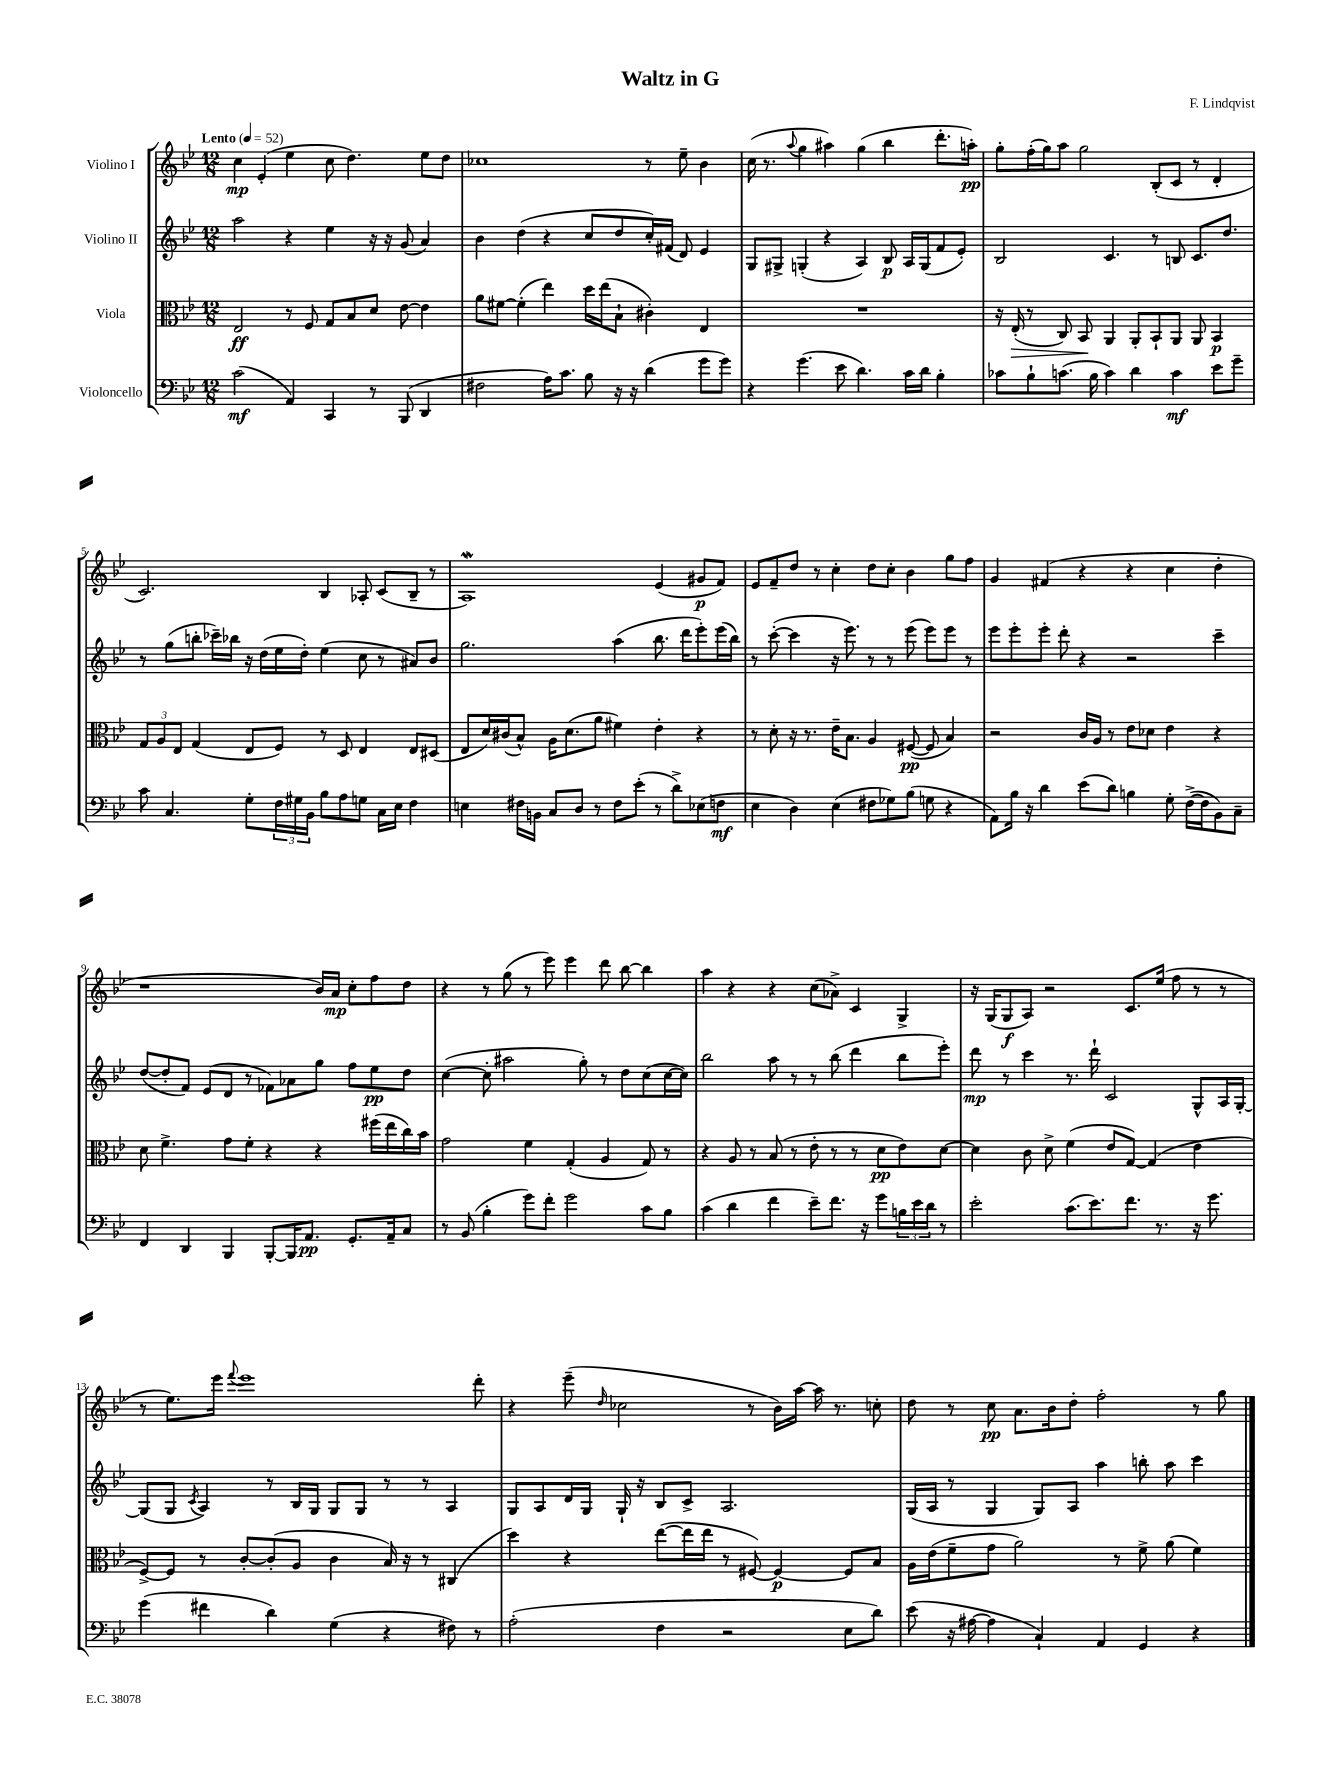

**kern	**dynam	**kern	**dynam	**kern	**dynam	**kern	**dynam
*part4	*part4	*part3	*part3	*part2	*part2	*part1	*part1
*staff4	*staff4	*staff3	*staff3	*staff2	*staff2	*staff1	*staff1
*I"Violoncello	*	*I"Viola	*	*I"Violino II	*	*I"Violino I	*
*clefF4	*	*clefC3	*	*clefG2	*	*clefG2	*
*k[b-e-]	*	*k[b-e-]	*	*k[b-e-]	*	*k[b-e-]	*
*M12/8	*	*M12/8	*	*M12/8	*	*M12/8	*
*MM52	*	*MM52	*	*MM52	*	*MM52	*
=1	=1	=1	=1	=1	=1	=1	=1
!	!	!	!	!	!	!LO:TX:a:B:t=Lento	!
(2c\	mf	2E-/	ff	2aa\	.	4cc\	mp
.	.	.	.	.	.	(4e-'/	.
4AA/)	.	8r	.	4r	.	4ee-\	.
.	.	8F/	.	.	.	.	.
4CC/	.	8G/L	.	4ee-\	.	8cc\	.
.	.	8B-/	.	.	.	4.dd\)	.
8r	.	8d/J	.	16r	.	.	.
.	.	.	.	16r	.	.	.
(8BBB-/	.	[8e-\	.	(8g/	.	.	.
4DD/	.	4e-\]	.	4a/)	.	8ee-\L	.
.	.	.	.	.	.	8dd\J	.
=2	=2	=2	=2	=2	=2	=2	=2
2F#X\	.	8a\L	.	4b-\	.	1cc-X	.
.	.	[8f#X\J	.	.	.	.	.
.	.	(4f#'\]	.	(4dd\	.	.	.
16A\KL)	.	4ee-\)	.	4r	.	.	.
8.c\J	.	.	.	.	.	.	.
8B-\	.	16dd\LL	.	8cc/L	.	.	.
.	.	(16ee-\J	.	.	.	.	.
16r	.	8B-`\J	.	8dd/	.	.	.
16r	.	.	.	.	.	.	.
(4d\	.	4c#X'\)	.	16cc'/L)	.	8r	.
.	.	.	.	(16f#X/JJ	.	.	.
.	.	.	.	8d/)	.	8ee-~\	.
8g\L	.	4E-/	.	4e-/	.	4b-\	.
8g\J)	.	.	.	.	.	.	.
=3	=3	=3	=3	=3	=3	=3	=3
4r	.	1.r	.	8G/L	.	(16cc\	.
.	.	.	.	.	.	8.r	.
.	.	.	.	8G#X^/J	.	.	.
.	.	.	.	.	.	8qqaa/	.
(4.g\	.	.	.	(4Gn'/	.	4gg\	.
.	.	.	.	4r	.	4aa#X\)	.
8e-\	.	.	.	.	.	.	.
4.d\)	.	.	.	4A/)	.	(4gg\	.
.	.	.	.	8B-/	p	4bb-\	.
16c\LL	.	.	.	16A/LL	.	.	.
16d\JJ	.	.	.	(16G/J	.	.	.
4B-'\	.	.	.	8f/	.	8.ddd'\L	.
.	.	.	.	8e-'/J)	.	.	.
.	.	.	.	.	.	16aan'\Jk)	pp
=4	=4	=4	=4	=4	=4	=4	=4
8c-X\L	.	16r	.	2B-/	.	8gg'\L	.
!	!	!	!LO:HP:b	!	!	!	!
.	.	(16E-'/	>	.	.	.	.
8B-`\	.	8r	.	.	.	(16ff'\L	.
.	.	.	.	.	.	16gg\J)	.
(8.cn\J	.	8C/)	.	.	.	8aa\J	.
.	.	8BB-/	.	.	.	2gg\	.
16B-\	.	.	.	.	.	.	.
4c\)	.	4AA/	]	4.c/	.	.	.
4d\	.	8AA'/L	.	.	.	.	.
.	.	8BB-`/	.	8r	.	(8B-'/L	.
4c\	mf	8AA/J	.	8Bn/	.	8c/J	.
.	.	8AA/	.	8.c/L	.	8r	.
8e-\L	.	4BB-/	p	.	.	4d'/	.
.	.	.	.	8.dd/J	.	.	.
8g~\J	.	.	.	.	.	.	.
!!LO:LB:g=z
=5	=5	=5	=5	=5	=5	=5	=5
8c\	.	12G/L	.	8r	.	2.c/)	.
.	.	12A/	.	.	.	.	.
4.C/	.	.	.	(8gg\L	.	.	.
.	.	12E-/J	.	.	.	.	.
.	.	(4G/	.	8bbn'\J	.	.	.
.	.	.	.	16ccc-X~\LL)	.	.	.
.	.	.	.	16bb-X\JJ	.	.	.
8G'\L	.	8E-/L	.	16r	.	.	.
.	.	.	.	(16dd\LL	.	.	.
24F\L	.	8F/J)	.	16ee-\	.	.	.
24G#X\	.	.	.	.	.	.	.
.	.	.	.	16dd'\JJ)	.	.	.
24BB-\JJ	.	.	.	.	.	.	.
8B-\L	.	8r	.	(4ee-\	.	4B-/	.
8A\	.	8D/	.	.	.	.	.
8Gn\J	.	4E-/	.	8cc\	.	8A-X'/	.
16C\LL	.	.	.	8r	.	(8c/L	.
16E-\JJ	.	.	.	.	.	.	.
4F\	.	8E-/L	.	8a#X/L)	.	8B-~/J	.
.	.	(8D#X/J	.	8b-/J	.	8r	.
=6	=6	=6	=6	=6	=6	=6	=6
4En\	.	8E-/L	.	2.gg\	.	1AW)	.
.	.	16d/L)	.	.	.	.	.
.	.	(16c#X/J	.	.	.	.	.
16F#X\LL	.	8B-^^/J)	.	.	.	.	.
16BBn\JJ	.	.	.	.	.	.	.
8C/L	.	16A\KL	.	.	.	.	.
.	.	(8.d\	.	.	.	.	.
8D/J	.	.	.	.	.	.	.
8r	.	8a\J	.	.	.	.	.
8F#\L	.	4f#X\)	.	(4aa\	.	.	.
(8e-'\J	.	.	.	.	.	.	.
8r	.	4e-'\	.	8.bb-\	.	(4e-/	.
8d^\L)	.	.	.	.	.	.	.
.	.	.	.	16ddd\KL	.	.	.
(8E-X\	.	4r	.	8eee-'\)	.	8g#X/L	p
8Fn\J	mf	.	.	(16eee-\L	.	8f/J)	.
.	.	.	.	16bb-\JJ)	.	.	.
=7	=7	=7	=7	=7	=7	=7	=7
4E-\	.	8r	.	8r	.	8e-/L	.
.	.	8d'\	.	([8ccc'\	.	8f~/	.
4D\)	.	16r	.	4ccc\]	.	8dd/J	.
.	.	8.r	.	.	.	.	.
.	.	.	.	.	.	8r	.
(4E-\	.	16e-~\KL	.	16r	.	4cc'\	.
.	.	8.B-\J	.	8.eee-\)	.	.	.
8F#X\L	.	4A/	.	8r	.	8dd\L	.
8G-X\)	.	.	.	8r	.	8cc'\J	.
(8B-\J	.	([8F#X/	pp	(8eee-\	.	4b-\	.
8Gn\	.	8F#/]	.	8eee-\L)	.	.	.
4r	.	4B-/)	.	8eee-\J	.	8gg\L	.
.	.	.	.	8r	.	8ff\J	.
=8	=8	=8	=8	=8	=8	=8	=8
8AA\L)	.	2r	.	8eee-\L	.	4g/	.
16B-\Jk	.	.	.	8eee-'\	.	.	.
16r	.	.	.	.	.	.	.
4d\	.	.	.	8eee-'\J	.	(4f#X/	.
.	.	.	.	8ddd'\	.	.	.
(8e-\L	.	16c/LL	.	4r	.	4r	.
.	.	16A/JJ	.	.	.	.	.
8d\J)	.	8r	.	.	.	.	.
4Bn\	.	8e-\L	.	2r	.	4r	.
.	.	8d-X\J	.	.	.	.	.
8G'\	.	4e-\	.	.	.	4cc\	.
([16F^\LL	.	.	.	.	.	.	.
16F\J]	.	.	.	.	.	.	.
8BB-\)	.	4r	.	4ccc~\	.	4dd'\	.
8C~\J	.	.	.	.	.	.	.
!!LO:LB:g=z
=9	=9	=9	=9	=9	=9	=9	=9
4FF/	.	8d\	.	([8dd/L	.	1r	.
.	.	4.f^\	.	8dd'/]	.	.	.
4DD/	.	.	.	8f/J)	.	.	.
.	.	.	.	(8e-/L	.	.	.
4BBB-/	.	8g\L	.	8d/J	.	.	.
.	.	8f'\J	.	8r	.	.	.
[8BBB-'/L	.	4r	.	8f-X\L)	.	.	.
16BBB-/K]	.	.	.	8a-X\	.	.	.
8.AA/J	pp	.	.	.	.	.	.
.	.	4r	.	8gg\J	.	16b-/LL)	.
.	.	.	.	.	.	16a/JJ	mp
8.GG'/L	.	.	.	8ff\L	.	8cc'\L	.
.	.	(16ff#X\LL	.	8ee-\	pp	8ff\	.
16AA~/k	.	16ee-\	.	.	.	.	.
8C/J	.	16cc\)	.	8dd\J	.	8dd\J	.
.	.	16b-\JJ	.	.	.	.	.
=10	=10	=10	=10	=10	=10	=10	=10
8r	.	2g\	.	([4cc\	.	4r	.
(8BB-/	.	.	.	.	.	.	.
4B-'\	.	.	.	8cc'\]	.	8r	.
.	.	.	.	2aa#X\	.	(8gg\	.
8g\L)	.	4f\	.	.	.	8r	.
8f'\J	.	.	.	.	.	8eee-\)	.
2g\	.	(4G'/	.	.	.	4eee-\	.
.	.	.	.	8gg'\)	.	.	.
.	.	4A/	.	8r	.	8ddd\	.
.	.	.	.	8dd\L	.	[8bb-\	.
8c\L	.	8G/)	.	(8cc\	.	4bb-\]	.
8B-\J	.	8r	.	[16cc\L	.	.	.
.	.	.	.	16cc\JJ])	.	.	.
=11	=11	=11	=11	=11	=11	=11	=11
(4c\	.	4r	.	2bb-\	.	4aa\	.
4d\	.	8A/	.	.	.	4r	.
.	.	8r	.	.	.	.	.
4f\	.	(8B-/	.	8aa\	.	4r	.
.	.	8r	.	8r	.	.	.
8e-~\L)	.	8e-'\	.	8r	.	(8cc\L	.
8.f\J	.	8r	.	(8bb-\	.	8a-X^\J)	.
.	.	8r	.	4ddd\	.	4c/	.
16r	.	.	.	.	.	.	.
8g\L	.	8d\L	pp	.	.	.	.
24Bn\L	.	8e-\)	.	8bb-\L	.	4G^/	.
24e-\	.	.	.	.	.	.	.
24d\JJ	.	.	.	.	.	.	.
8r	.	[8d\J	.	8eee-'\J)	.	.	.
=12	=12	=12	=12	=12	=12	=12	=12
2e-'\	.	4d\]	.	8ddd\	mp	16r	.
.	.	.	.	.	.	(16G/KL	.
.	.	.	.	8r	.	8G/	f
.	.	8c\	.	4ccc\	.	8A/J)	.
.	.	8d^\	.	.	.	2r	.
(8.c\L	.	(4f\	.	8.r	.	.	.
8.e-\)	.	.	.	16ddd`\	.	.	.
.	.	8e-/L	.	2c/	.	.	.
8.f\J	.	[8G/J)	.	.	.	8.c/L	.
.	.	(4G/]	.	.	.	.	.
8.r	.	.	.	.	.	(16ee-/Jk	.
.	.	.	.	.	.	8ff\	.
16r	.	4e-\	.	8G^^/L	.	8r	.
8.g\	.	.	.	.	.	.	.
.	.	.	.	16A/L	.	8r	.
.	.	.	.	[16G'/JJ	.	.	.
!!LO:LB:g=z
=13	=13	=13	=13	=13	=13	=13	=13
(4g\	.	[8F^/L)	.	(8G/L]	.	8r	.
.	.	8F/J]	.	8G/J	.	8.ee-\L)	.
.	.	.	.	8qc/	.	.	.
4f#X\	.	8r	.	4A/)	.	.	.
.	.	.	.	.	.	16eee-\Jk	.
.	.	.	.	.	.	8qqfff/	.
.	.	[8c'/L	.	.	.	1eee-	.
4d\)	.	(8c'/]	.	8r	.	.	.
.	.	8A/J	.	16B-/LL	.	.	.
.	.	.	.	16G/JJ	.	.	.
(4G\	.	4c\	.	8G/L	.	.	.
.	.	.	.	8G/J	.	.	.
4r	.	16B-/)	.	8r	.	.	.
.	.	16r	.	.	.	.	.
.	.	8r	.	8r	.	.	.
8F#X\)	.	(4C#X/	.	4A/	.	.	.
8r	.	.	.	.	.	8ddd'\	.
=14	=14	=14	=14	=14	=14	=14	=14
(2A'\	.	4dd\)	.	8G/L	.	4r	.
.	.	.	.	8A/	.	.	.
.	.	4r	.	16d/L	.	(8eee-~\	.
.	.	.	.	16G/JJ	.	.	.
.	.	.	.	.	.	16qqdd/	.
.	.	.	.	16G`/	.	2cc-X\	.
.	.	.	.	16r	.	.	.
4F\	.	([8ee-\L	.	8B-/L	.	.	.
.	.	16ee-\L]	.	8c^/J	.	.	.
.	.	16ee-\JJ	.	.	.	.	.
2r	.	8r	.	2.A/	.	.	.
.	.	[8F#X/)	.	.	.	8r	.
.	.	4F#/_	p	.	.	16b-\LL)	.
.	.	.	.	.	.	[16aa\JJ	.
.	.	.	.	.	.	16aa\]	.
.	.	.	.	.	.	8.r	.
8E-\L	.	8F#/L]	.	.	.	.	.
8d\J)	.	8B-/J	.	.	.	8ccn'\	.
=15	=15	=15	=15	=15	=15	=15	=15
(8e-\	.	16A\LL	.	(16G/LL	.	8dd\	.
.	.	(16e-\J	.	16A/JJ	.	.	.
16r	.	8f~\	.	8r	.	8r	.
[16A#X\	.	.	.	.	.	.	.
4A#\]	.	8g\J	.	4G/	.	8cc\	pp
.	.	2a\)	.	.	.	8.a\L	.
4C`/)	.	.	.	8G/L)	.	.	.
.	.	.	.	.	.	16b-\k	.
.	.	.	.	8A/J	.	8dd'\J	.
4AA/	.	.	.	4aa\	.	2ff'\	.
.	.	8r	.	.	.	.	.
4GG/	.	8f^\	.	8bbn'\	.	.	.
.	.	(8a\	.	8aa\	.	.	.
4r	.	4f\)	.	4ccc\	.	8r	.
.	.	.	.	.	.	8gg\	.
==	==	==	==	==	==	==	==
*-	*-	*-	*-	*-	*-	*-	*-
